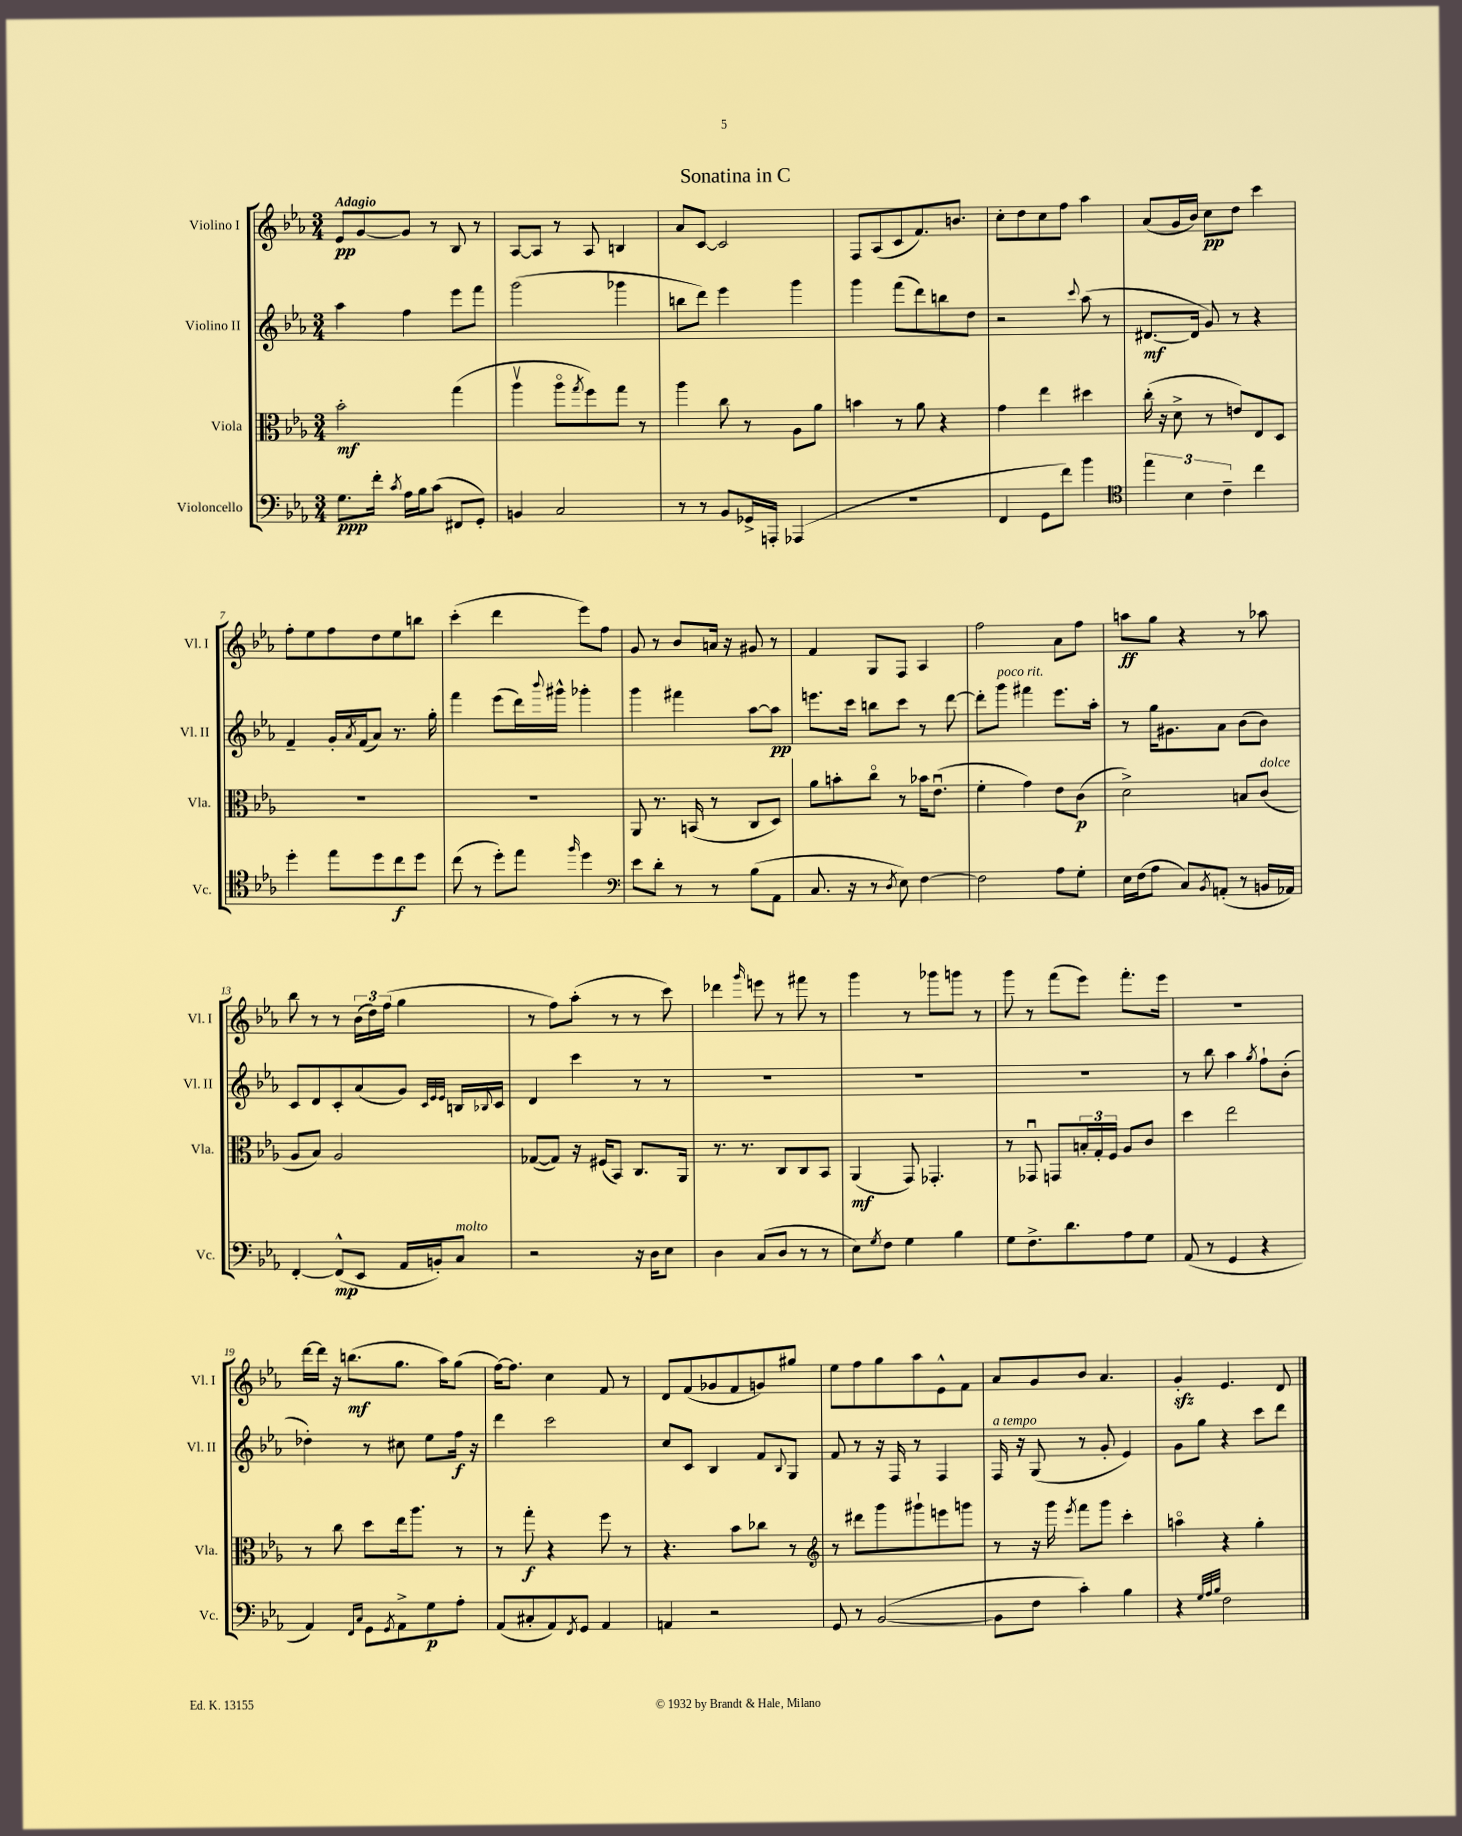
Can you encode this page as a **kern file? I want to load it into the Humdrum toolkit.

**kern	**kern	**kern	**kern
*staff4	*staff3	*staff2	*staff1
*clefF4	*clefC3	*clefG2	*clefG2
*k[b-e-a-]	*k[b-e-a-]	*k[b-e-a-]	*k[b-e-a-]
*M3/4	*M3/4	*M3/4	*M3/4
8.G	2b-'	4aa-	8e-
.	.	.	[8g
16f'	.	.	.
8qc	.	.	.
16A-	.	4ff	8g]
16B-	.	.	.
(8c	.	.	8r
8FF#	(4gg	8eee-	8B-
8GG')	.	8fff	8r
=	=	=	=
4BB	4aa-v	(2ggg	[8A-
.	.	.	8A-]
2C	8aa-o	.	8r
.	8qgg	.	.
.	8ff)	.	8A-
.	8gg	4ggg-	4B
.	8r	.	.
=	=	=	=
8r	4aa-	8bb	8a-
8r	.	8ddd)	[8c
8BB-	8cc	4eee-	2c]
16GG-^	8r	.	.
16AAA'	.	.	.
(4AAA-	8A-	4ggg	.
.	8a-	.	.
=	=	=	=
2.r	4b	4ggg	8F
.	.	.	(8A-
.	8r	(8fff	8c
.	8a-	8ddd)	8.f)
.	4r	8bb	.
.	.	.	8.b
.	.	8dd	.
=	=	=	=
4FF	4g	2r	8cc'
.	.	.	8dd
8GG	4ee-	.	8cc
8f)	.	.	8ff
.	.	8qqccc	.
4b-	4dd#	(8aa-	4aa-
.	.	8r	.
=	=	=	=
*clefC4	*	*	*
6ee-	(16cc'	[8.d#	(8a-
.	16r	.	.
.	8d^	.	16g
6B-	.	.	.
.	.	16d#]	16b-)
.	8r	8g)	8cc
6c~	.	.	.
.	8e)	8r	8dd
4cc	8E-	4r	4ccc
.	8D	.	.
=	=	=	=
4dd'	2.r	4f~	8ff'
.	.	.	8ee-
8ee-	.	16g'	8ff
.	.	8qa-	.
.	.	(16f	.
8dd	.	8a-)	8dd
8cc	.	8.r	8ee-
8dd	.	.	8bb
.	.	16gg'	.
=	=	=	=
(8cc	2.r	4fff	(4ccc'
8r	.	.	.
8dd')	.	(8eee-	4ddd
8ee-	.	16ddd)	.
.	.	8qqbbb-	.
.	.	16ggg#^^	.
16qqff	.	.	.
4dd	.	4ggg-'	8eee-)
.	.	.	8ff
=	=	=	=
*clefF4	*	*	*
8e-	8AA-	4ggg	8g
8d'	8.r	.	8r
8r	.	4fff#	8b-
.	(16BB	.	.
8r	8r	.	16a
.	.	.	16r
(8B-	8C	[8aa-	8g#
8AA-	8D)	8aa-]	8r
=	=	=	=
8.C	8a-	8.eee	4f
.	8b'	.	.
16r	.	16ccc	.
8r	8cco	8bb	8G
8qD	.	.	.
8E-)	8r	8ccc	8F
[4F	16b-	8r	4A-
.	(8.e-u	.	.
.	.	[8ddd	.
=	=	=	=
2F]	4f'	8ddd']	2ff
.	.	8ggg	.
.	4g)	4fff#	.
8A-	8e-	8.eee-	8a-
8G'	(8c	.	8ff
.	.	16aa-'	.
=	=	=	=
16E-	2d^)	8r	8aa
(16F	.	.	.
8A-	.	16gg	8gg
.	.	8.g#	.
8C)	.	.	4r
8qBB-	.	.	.
(8AA'	.	8a-	.
8r	8B	(8b-	8r
16BB	(8c	8b-)	8aa-
16AA-)	.	.	.
=	=	=	=
[4FF'	8A-	8c	8bb-
.	8B-)	8d	8r
(8FF^^]	2A-	8c'	8r
8EE-	.	(8a-	(24b-
.	.	.	24dd)
.	.	.	(24ff
16AA-	.	8g)	4gg
16BB')	.	.	.
.	.	32qqc	.
.	.	32qqe-	.
.	.	32qqe-	.
8C	.	16B	.
.	.	8qqB-	.
.	.	16c	.
=	=	=	=
2r	([8G-	4d	8r
.	8G-])	.	8ff)
.	16r	4ccc	(8aa-'
.	(16F#	.	.
.	8BB-)	.	8r
16r	8.C	8r	8r
16D	.	.	.
8E-	.	8r	8ccc)
.	16AA-	.	.
=	=	=	=
4D	8.r	2.r	4ddd-
.	8.r	.	.
.	.	.	16qqggg
(8C	.	.	8eee
8D	8C	.	8r
8r	8C	.	8fff#
8r	8BB-	.	8r
=	=	=	=
8E-)	(4AA-	2.r	4ggg
8qG	.	.	.
8F	.	.	.
4G	8GG)	.	8r
.	4.GG-'	.	8ggg-
4B-	.	.	8ggg
.	.	.	8r
=	=	=	=
8G	8r	2.r	8ggg
8.F^	8GG-u	.	8r
.	8GG	.	(8fff
8.d	.	.	.
.	24B'	.	8eee-)
.	24G'	.	.
.	24F	.	.
8A-	8A-	.	8.fff'
8G	8c	.	.
.	.	.	16eee-
=	=	=	=
(8AA-	4dd	8r	2.r
8r	.	8bb-	.
4GG	2ee-	4aa-	.
.	.	8qgg	.
4r	.	8ff`	.
.	.	(8b-'	.
=	=	=	=
4AA-)	8r	4dd-')	[16ddd
.	.	.	16ddd]
.	8cc	.	16r
.	.	.	(8.bb
16qqFF	.	.	.
16qqC	.	.	.
8GG	8dd	8r	.
8qGG	.	.	.
8AA-^	16ee-	8cc#	8.gg
.	8.aa-	.	.
8G	.	8ee-	.
.	.	.	16aa-)
8A-'	8r	16ff	(8gg
.	.	16r	.
=	=	=	=
(8AA-	8r	4ddd	[16ff)
.	.	.	8.ff]
8C#'	8gg'	.	.
8AA-)	4r	2ccc	4cc
8qFF	.	.	.
8GG	.	.	.
4AA-	8ff	.	8f
.	8r	.	8r
=	=	=	=
4AA	4.r	8cc	8d
.	.	8c	(8f
2r	.	4B-	8g-
.	8b-	.	8f
.	8cc-	8f	8g)
.	.	8qqB-	.
.	8r	8G	8gg#
=	=	=	=
*	*clefG2	*	*
8GG	8r	8f	8ee-
8r	8ddd#	8r	8ff
([2BB-	8ggg	16r	8gg
.	.	16F	.
.	8ggg#`	8r	8aa-
.	8eee	4F	8e-^^
.	8ggg	.	8f
=	=	=	=
8BB-]	8r	16F	8a-
.	.	16r	.
8F	16r	(8G	8g
.	16ggg	.	.
.	8qeee-	.	.
4c')	8fff	8r	8b-
.	8ggg	8g'	4.a-
4B-	4ccc'	4e-)	.
=	=	=	=
4r	4aao	8g	4g'
.	.	8gg	.
32qqG	.	.	.
32qqA-	.	.	.
32qqB-	.	.	.
2F	4r	4r	4.e-
.	4gg'	8ccc	.
.	.	8ddd	8d
==	==	==	==
*-	*-	*-	*-
